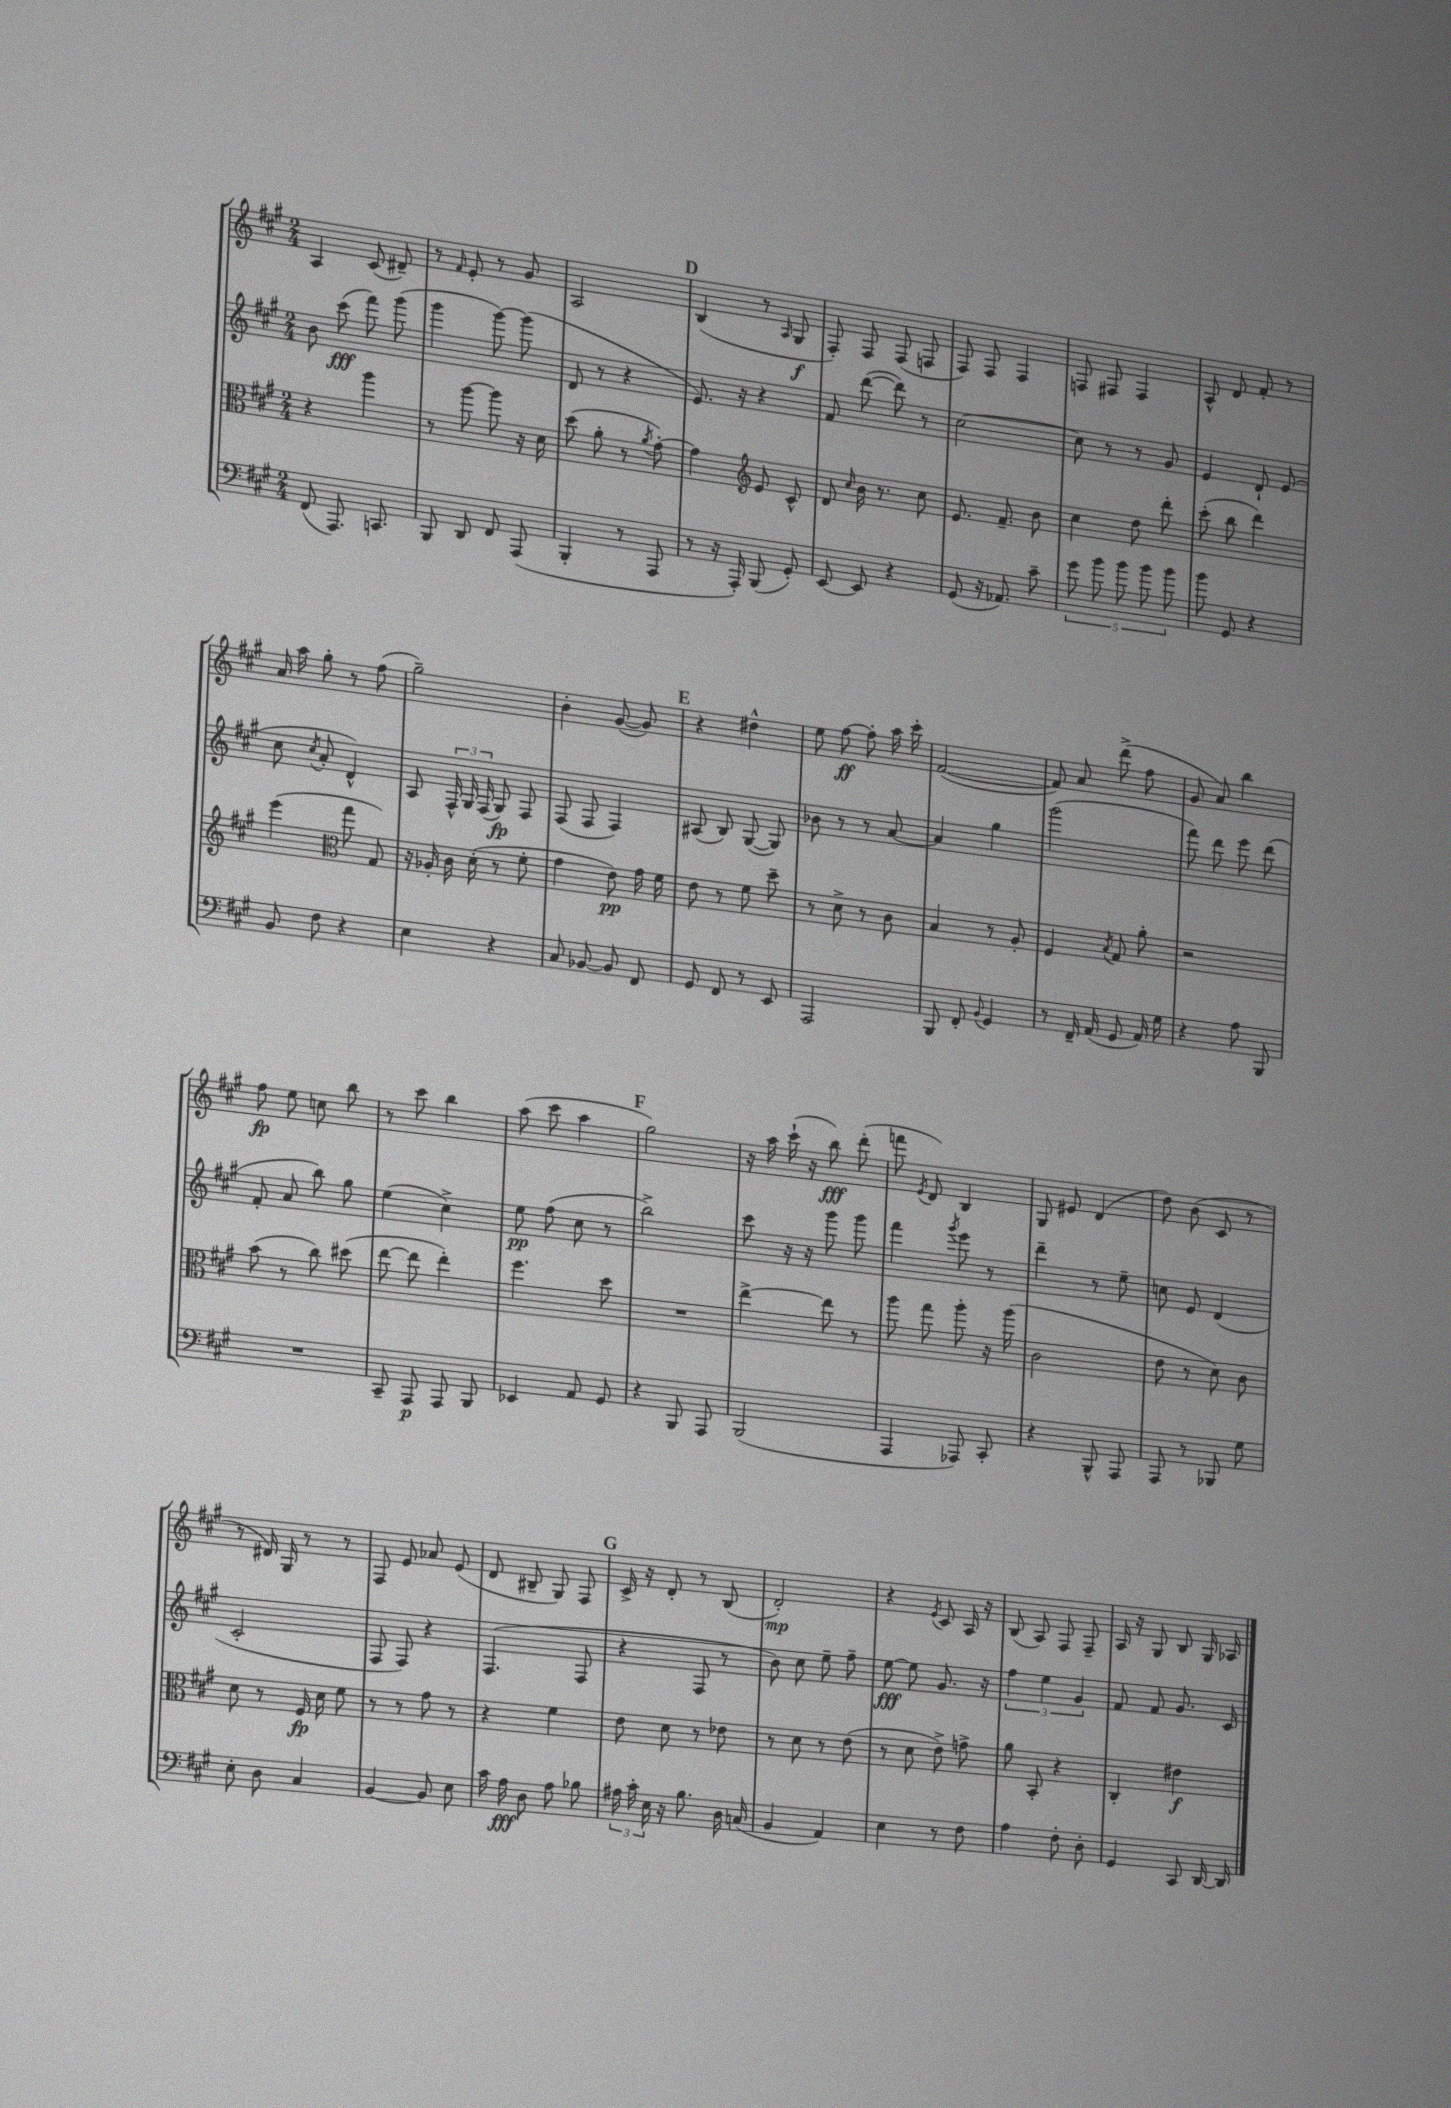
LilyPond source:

<<
\new StaffGroup <<
\new Staff = "s0" {
    \clef treble \key a \major \numericTimeSignature \time 2/4
    \autoBeamOff a4 cis'8( dis'8--) |
    r8 \grace { fis'16 } e'8-. r8 gis'8 |
    a2 |
    \mark \markup { \bold "D" } b4( r8 \grace { a16 } gis8\f |
    fis8-.) fis8 fis8( f8 |
    fis8) fis8 fis4 |
    f8 fis8 fis4 |
    a8-^ d'8 fis'8-. r8 |
    a'16 a''16 gis''8-. r8 fis''8( |
    gis''2--) |
    b'4-. gis'8~( gis'8) |
    \mark \markup { \bold "E" } r4 dis''4-^ |
    e''8 fis''8~\ff fis''8-. a''16 cis'''16-. |
    fis'2~( |
    fis'8) a'8 d'''8->( fis''8 |
    gis'8 a'8) b''4 |
    fis''8\fp e''8 c''8 b''8 |
    r8 cis'''8 b''4 |
    a''8( cis'''8 a''4 |
    \mark \markup { \bold "F" } gis''2) |
    r16 a''16 cis'''16-!( r16 b''8\fff) d'''8-.( |
    f'''8 \acciaccatura { e'8 } d'8) b4 |
    gis8 eis'8 d'4( |
    d''8) b'8( cis'8 r8 |
    r8 dis'16) gis16 r8 r8 |
    fis8 e'8 aes'8 e'8( |
    d'8 bis8-- gis8) fis8 |
    \mark \markup { \bold "G" } cis'16-> r16 d'8-. r8 b8( |
    d'2-.\mp) |
    r4 \acciaccatura { e'8 } cis'8 a16 r16 |
    b8( a8) fis8 fis8-- |
    a16 r16 gis8 b8 gis16 aes16 \bar "|." |
}
\new Staff = "s1" {
    \clef treble \key a \major \numericTimeSignature \time 2/4
    \autoBeamOff b'8 cis'''8\fff( fis'''8) gis'''8( |
    gis'''4 gis'''8~) gis'''8( |
    d'8 r8 r4 |
    \mark \markup { \bold "D" } e'8.) r16 r4 |
    fis'8 d'''8~( d'''8) r8 |
    cis''2~ |
    cis''8 r8 r8 gis'8 |
    e'4 d'8-! e'8( |
    cis''8 \acciaccatura { cis''8 } a'8-. d'4-^) |
    a8 \tuplet 3/2 { fis16-^ gis16 fis16( } gis8\fp) fis8 |
    fis8( fis8 fis4) |
    \mark \markup { \bold "E" } ais8( b8) gis8~( gis8) |
    bes'8 r8 r8 a'8~ |
    a'4 gis''4 |
    gis'''2( |
    fis'''8) d'''8 e'''8 d'''8( |
    fis'8-. a'8 b''8) gis''8 |
    e''4( cis''4->) |
    e''8\pp fis''8( cis''8 r8 |
    \mark \markup { \bold "F" } b''2->) |
    cis'''8 r16 r16 gis'''8 gis'''8 |
    fis'''4 \acciaccatura { gis'''8 } e'''8 r8 |
    d'''4-- r8 e''8-- |
    c''8 e'8 d'4( |
    cis'2-. |
    fis8 fis8) r4 |
    fis4.( fis8 |
    \mark \markup { \bold "G" } r4 fis8 r8 |
    b'8) cis''8 e''8-- fis''8-- |
    e''8~\fff e''8 gis'8. r16 |
    \tuplet 3/2 { fis''4 e''4 gis'4 } |
    fis'8 fis'8 gis'8. cis'16 \bar "|." |
}
\new Staff = "s2" {
    \clef alto \key a \major \numericTimeSignature \time 2/4
    \autoBeamOff r4 a''4 |
    r8 a''8~ a''8 r16 d'16 |
    d''8( a'8-. r8 \acciaccatura { a'8 } gis'8~-.) |
    \mark \markup { \bold "D" } gis'4 \clef treble e'8 cis'8-^ |
    d'8 \grace { cis''16 } b'16 r8. cis''8 |
    e'8. fis'8.-- b'8 |
    cis''4 d''8 d'''8-. |
    cis'''8-.( b''8 d'''4) |
    e'''4( \clef alto gis''8 gis8) |
    r16 aes16-. cis'16 d'16-.( r8 fis'8-. |
    gis'4 e'8\pp) gis'16 fis'16 |
    \mark \markup { \bold "E" } e'8 r8 fis'8 d''8-- |
    r8 d'8-> r8 cis'8 |
    b4 r8 a8-. |
    fis4 \acciaccatura { b8 } gis8 a'8-. |
    r2 |
    b'8( r8 cis''8) dis''8( |
    e''8~ e''8 e''4-.) |
    fis''4. d''8 |
    \mark \markup { \bold "F" } R2 |
    e''4~-> e''8 r8 |
    a''8 gis''8 a''8-. r16 a''16( |
    cis'2 |
    e'8 r8 d'8) cis'8 |
    d'8 r8 fis16\fp d'16 fis'8 |
    r8 r8 gis'8 r8 |
    r4 fis'4 |
    \mark \markup { \bold "G" } e'8 d'8 r8 ees'8 |
    r8 d'8 r8 e'8( |
    r8 d'8 e'8->) g'8-> |
    a'8 b,8-. r4 |
    cis4-. eis'4\f \bar "|." |
}
\new Staff = "s3" {
    \clef bass \key a \major \numericTimeSignature \time 2/4
    \autoBeamOff fis,8( a,,8.) c,8. |
    b,,8 d,8 fis,8 a,,8( |
    b,,4-. r8 a,,8 |
    \mark \markup { \bold "D" } r8 r16 a,,16-.) b,,8( gis,8-.) |
    e,8~ e,8 r4 |
    gis,8( r16 aes,8.) cis'8-- |
    \tuplet 5/4 { gis'8 b'8 b'8 b'8 b'8 } |
    b'8 gis,8 r4 |
    b,8 fis8 r4 |
    e4 r4 |
    cis8 bes,8~ bes,8 fis,8 |
    \mark \markup { \bold "E" } gis,8 fis,8 r8 e,8 |
    a,,2 |
    b,,8 fis,8-. \appoggiatura { b,8 } gis,4 |
    r8 fis,16-- a,16( gis,8 a,16) gis16 |
    r4 a8 b,,8 |
    R2 |
    cis,8-- a,,8\p a,,8 b,,8 |
    ees,4 a,8 gis,8 |
    \mark \markup { \bold "F" } r4 b,,8 a,,8 |
    b,,2( |
    a,,4 aes,,8) cis,8-. |
    r4 b,,8-^ a,,8 |
    a,,8 r8 bes,,8 gis8 |
    e8-. d8 cis4 |
    b,4~ b,8 e8 |
    cis'16 a16\fff d8 a8 bes8 |
    \mark \markup { \bold "G" } \tuplet 3/2 { ais16 cis'16-. e16 } r16 b8. d16 c16( |
    b,4 a,4) |
    e4 r8 fis8 |
    a4 fis8-. d8-. |
    gis,4 cis,8 d,16~ d,16 \bar "|." |
}
>>
>>
\layout { \context { \Score \remove "Bar_number_engraver" } }
